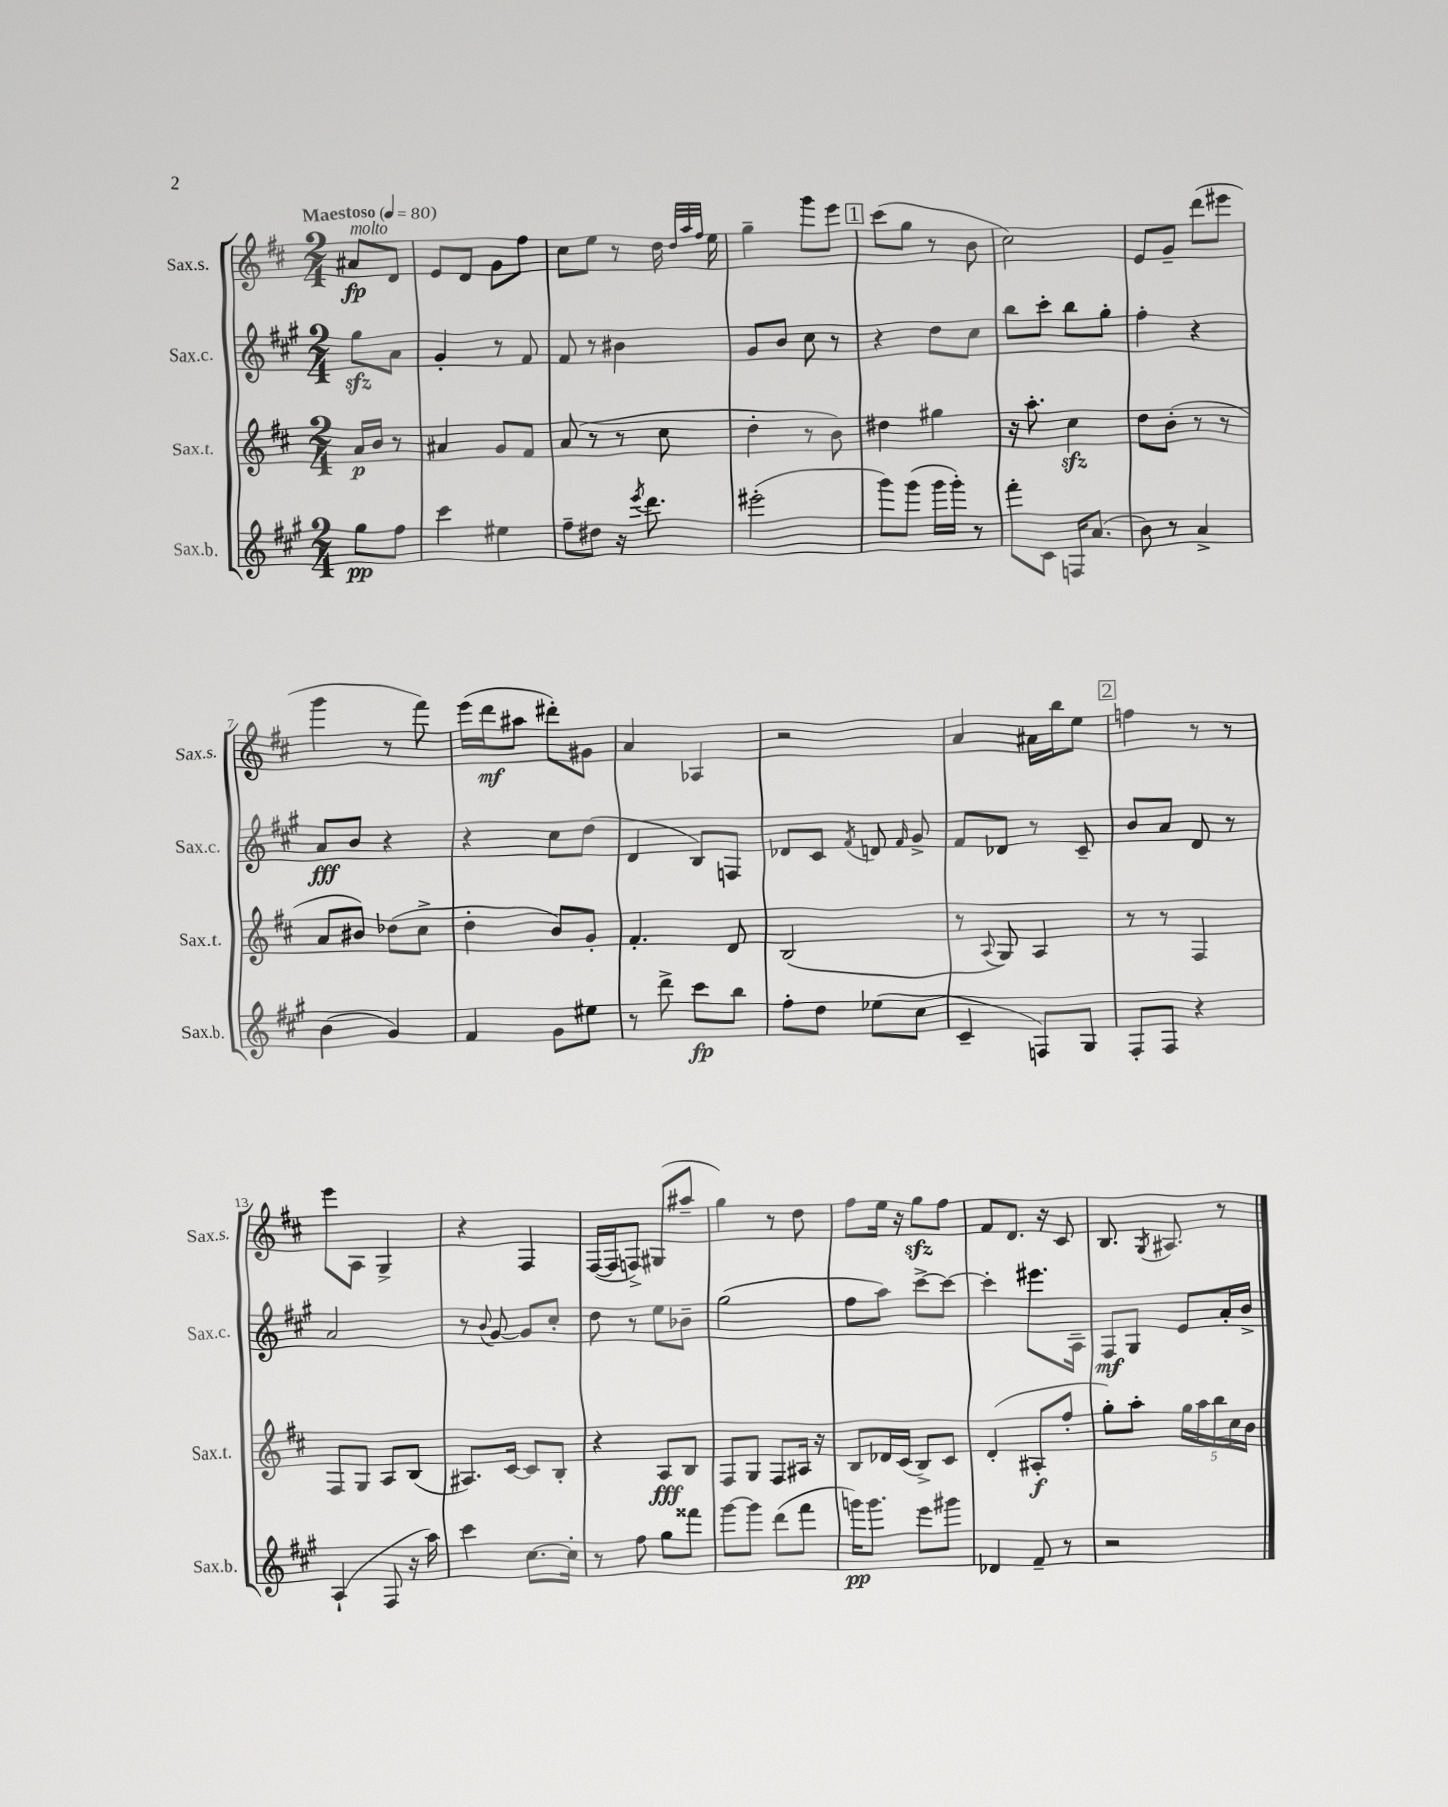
<<
\new StaffGroup <<
\new Staff = "s0" \with { instrumentName = "Sax.s." shortInstrumentName = "Sax.s." } {
    \clef treble \key d \major \numericTimeSignature \time 2/4 \partial 4 \tempo "Maestoso" 4 = 80
    \autoBeamOff ais'8[\fp^\markup { \italic "molto" } d'8] |
    e'8[ d'8] g'8[ fis''8] |
    cis''8[ e''8] r8 d''16 \grace { d''32[ a''32 fis''32] } e''16 |
    g''4-- g'''8[ e'''8] |
    \mark \markup { \box "1" } cis'''8[( g''8] r8 b'8 |
    cis''2) |
    e'8[ g'8]-- d'''8[( eis'''8] |
    g'''4 r8 fis'''8) |
    e'''16[( d'''16\mf ais''8] dis'''8[-.) gis'8] |
    a'4 aes4 |
    r2 |
    a'4 ais'16[ b''16 e''8] |
    \mark \markup { \box "2" } f''4 r8 r8 |
    e'''8[ a8] g4-> |
    r4 fis4 |
    fis16[~( fis16 f8]->) gis8[( ais''8]-- |
    g''4) r8 d''8 |
    fis''8[ e''16] r16 g''8[\sfz fis''8] |
    fis'8[ d'8.] r16 cis'8 |
    b8. \acciaccatura { g8 } ais8. r8 \bar "|." |
}
\new Staff = "s1" \with { instrumentName = "Sax.c." shortInstrumentName = "Sax.c." } {
    \clef treble \key a \major \numericTimeSignature \time 2/4 \partial 4
    \autoBeamOff gis''8[\sfz a'8] |
    gis'4-. r8 fis'8 |
    fis'8 r8 bis'4 |
    gis'8[ b'8] cis''8 r8 |
    \mark \markup { \box "1" } r4 d''8[ cis''8] |
    b''8[ cis'''8]-. b''8[ gis''8]-. |
    fis''4-. r4 |
    a'8[\fff b'8] r4 |
    r4 cis''8[ d''8]( |
    d'4 b8[) f8] |
    des'8[ cis'8] \acciaccatura { fis'8 } d'8 \grace { fis'16 } gis'8-> |
    fis'8[ des'8] r8 cis'8-- |
    \mark \markup { \box "2" } b'8[ a'8] d'8 r8 |
    a'2 |
    r8 \appoggiatura { b'8 } gis'8~ gis'8[ cis''8]-. |
    d''8 r8 e''8[ bes'8]-- |
    gis''2( |
    fis''8[ a''8]) cis'''8[~-> cis'''8]~ |
    cis'''4-. eis'''8.[ a16]-- |
    fis8[\mf gis8] e'8[ a'16-. b'16]-> \bar "|." |
}
\new Staff = "s2" \with { instrumentName = "Sax.t." shortInstrumentName = "Sax.t." } {
    \clef treble \key d \major \numericTimeSignature \time 2/4 \partial 4
    \autoBeamOff a'16[\p b'16] r8 |
    ais'4 g'8[ fis'8] |
    a'8( r8 r8 cis''8 |
    d''4-. r8 b'8) |
    \mark \markup { \box "1" } dis''4 gis''4 |
    r16 a''8.-. cis''4\sfz |
    d''8[ b'8]-.( r8 r8 |
    a'8[ bis'8]) des''8[( cis''8]-> |
    d''4-. b'8[) g'8]-. |
    fis'4.-. d'8 |
    b2( |
    r8 \appoggiatura { a8 } g8) a4 |
    \mark \markup { \box "2" } r8 r8 fis4 |
    fis8[ g8] a8[ b8]( |
    ais8.[) cis'16]~ cis'8[ b8]-. |
    r4 a8[\fff b8] |
    fis8[ g8] fis8[ ais16] r16 |
    b8[ des'16 cis'16]( b8[->) cis'8] |
    d'4-.( ais8[-.\f fis''8]-. |
    g''8[-.) a''8]-. \tuplet 5/4 { g''16[ a''16 b''16 cis''16 b'16] } \bar "|." |
}
\new Staff = "s3" \with { instrumentName = "Sax.b." shortInstrumentName = "Sax.b." } {
    \clef treble \key a \major \numericTimeSignature \time 2/4 \partial 4
    \autoBeamOff gis''8[\pp fis''8] |
    cis'''4 eis''4 |
    fis''8[-- dis''8] r16 \acciaccatura { e'''8 } d'''8. |
    eis'''2-.( |
    \mark \markup { \box "1" } gis'''8[) gis'''8]( gis'''16[ gis'''16]-.) r8 |
    fis'''8[-. cis'8] f16[ a'8.]( |
    b'8) r8 a'4-> |
    b'4( gis'4) |
    fis'4 gis'8[ eis''8] |
    r8 d'''8-> cis'''8[\fp b''8] |
    fis''8[-. d''8] ees''8[( cis''8] |
    cis'4-- f8[) gis8] |
    \mark \markup { \box "2" } fis8[-. fis8] r4 |
    a4-!( fis8 r16 a''16) |
    cis'''4 cis''8.[~ cis''16]-. |
    r8 fis''8 gis''8[ fisis'''8] |
    gis'''8[~ gis'''8] d'''8[( fis'''8] |
    g'''16[\pp) g'''8.] e'''8[ gis'''8] |
    des'4 fis'8-- r8 |
    r2 \bar "|." |
}
>>
>>
